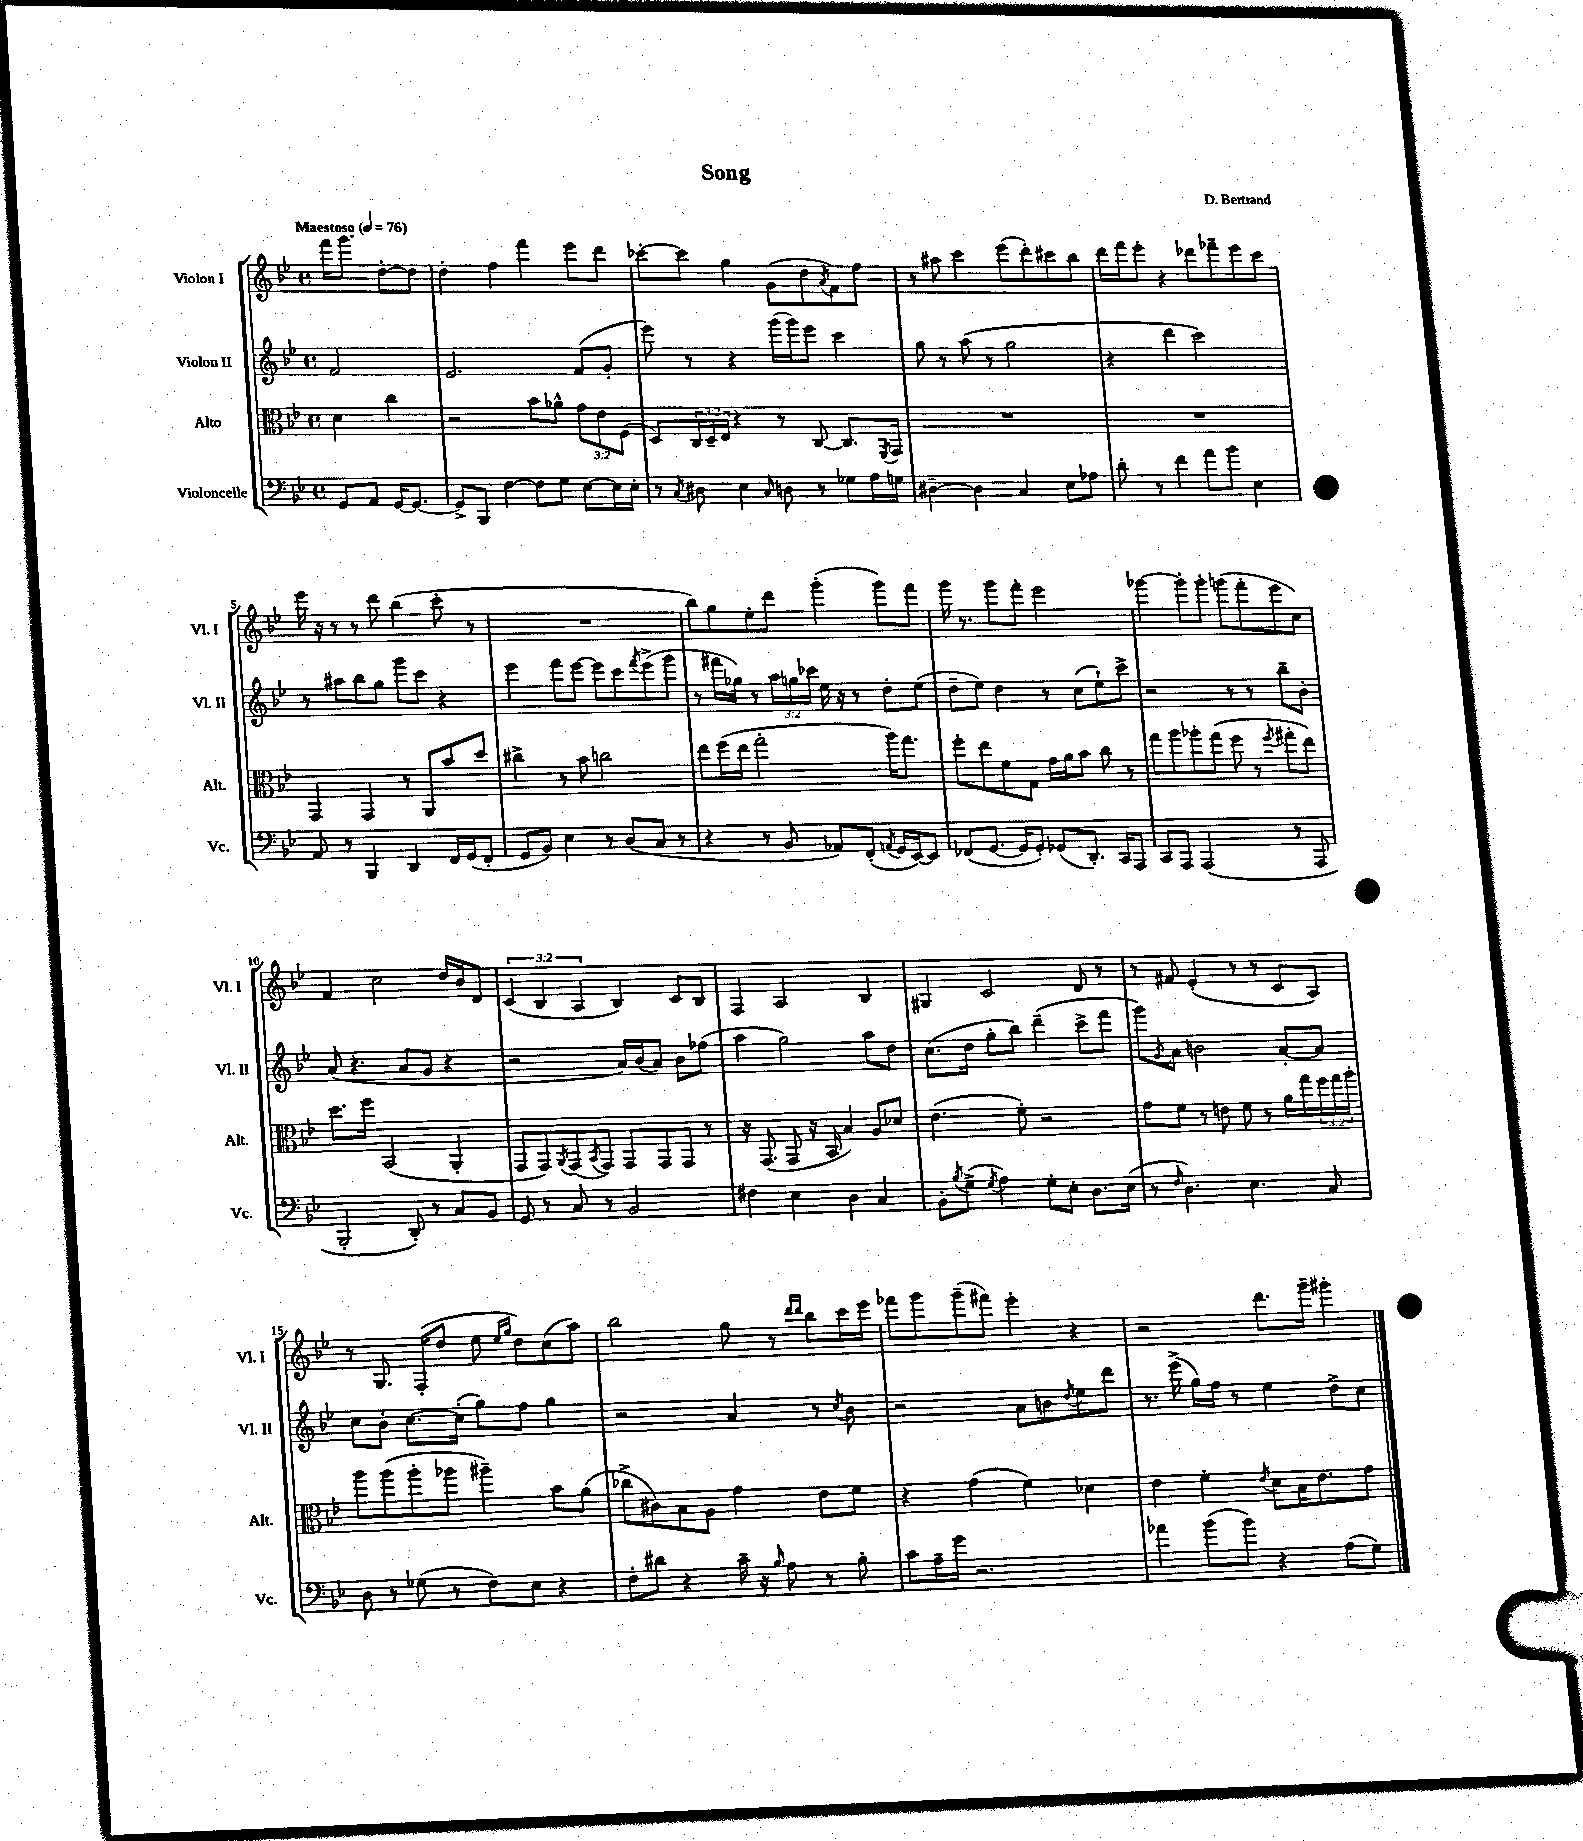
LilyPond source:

\header { title = "Song" composer = "D. Bertrand" }
<<
\new StaffGroup <<
\new Staff = "s0" \with { instrumentName = "Violon I" shortInstrumentName = "Vl. I" } {
    \clef treble \key bes \major \defaultTimeSignature \time 4/4 \override Staff.TupletNumber.text = #tuplet-number::calc-fraction-text \partial 2 \tempo "Maestoso" 4 = 76
    f'''16 g'''8. d''8~-. d''8 |
    d''4-. f''4 f'''4 ees'''8 d'''8 |
    ces'''8~-. ces'''8 g''4 g'8( d''8 \acciaccatura { a'8 } f'8) f''8 |
    r8 ais''8 c'''4 ees'''8( d'''8-.) cis'''8 bes''8 |
    d'''16 f'''16 ees'''8-. r4 des'''8 fes'''8-- ees'''8 c'''8 |
    ees'''16 r16 r8 r8 d'''8 bes''4( c'''8-. r8 |
    R1 |
    bes''8) g''8 ees''8-. d'''8 g'''4-.( g'''8) f'''8 |
    g'''16 r8. g'''8 f'''8-. ees'''2 |
    ges'''4~ ges'''8-. ges'''8-. g'''8( f'''8-. ees'''8 c''8) |
    f'4 c''2 d''16 bes'16 d'8 |
    \tuplet 3/2 { c'4( bes4 a4 } bes4) c'8 bes8 |
    f4 a2 bes4 |
    gis4 c'2 d'8 r8 |
    r8 fis'8 ees'4-.( r8 r8 c'8 a8) |
    r8 g8. f16-.( d''8 ees''8 \grace { ees''16 g''16 } d''8) c''8( a''8) |
    bes''2 g''8 r8 \grace { d'''16 d'''16 } bes''8 c'''16 ees'''16 |
    fes'''8 g'''8 g'''8--( fis'''8) ees'''4-. r4 |
    r2 d'''8. g'''16-- gis'''4-. \bar "|." |
}
\new Staff = "s1" \with { instrumentName = "Violon II" shortInstrumentName = "Vl. II" } {
    \clef treble \key bes \major \defaultTimeSignature \time 4/4 \override Staff.TupletNumber.text = #tuplet-number::calc-fraction-text \partial 2
    f'2 |
    ees'2. f'8( g'8-. |
    ees'''8) r8 r4 g'''16( g'''16) ees'''8 c'''4 |
    g''8 r8 a''8( r8 g''2 |
    r4 d'''4 c'''2) |
    r8 ais''8 bes''8 g''8 g'''8 c'''8 r4 |
    ees'''4 f'''8 ees'''8~ ees'''8 c'''8 \acciaccatura { f'''8 } ees'''8->( g'''8 |
    r8 fis'''16 ges''16) r8 \tuplet 3/2 { a''16 g''16 ces'''16 } ees''16 r16 r8 d''8-. ees''8( |
    d''8-- ees''8) d''4 r8 c''8( ees''8-!) c'''8-> |
    r2 r8 r8 bes''8-- bes'8-. |
    a'8( r4. a'8 g'8 r4 |
    r2 a'16) bes'16( a'8) bes'8 fes''8( |
    a''4 g''2) a''8 d''8 |
    c''8.( d''16 g''8-. bes''8) d'''4--( c'''8-> f'''8 |
    g'''8) \acciaccatura { g'8 } a'8 b'2 a'8~-. a'8 |
    c''8 bes'8-. c''8.~ c''16-.( g''8) f''8 g''4 |
    r2 a'4 r8 \acciaccatura { c''8 } bes'8 |
    r2 a'8 b'8 \acciaccatura { d''8 } ees''8 d'''8 |
    r8. ees'''16->( g''16) f''16 r8 ees''4 d''8-> c''8 \bar "|." |
}
\new Staff = "s2" \with { instrumentName = "Alto" shortInstrumentName = "Alt." } {
    \clef alto \key bes \major \defaultTimeSignature \time 4/4 \override Staff.TupletNumber.text = #tuplet-number::calc-fraction-text \partial 2
    d'4 c''4 |
    r2 bes'8 aes'8-^ \tuplet 3/2 { g'8 ees'8 f8( } |
    d8) \tuplet 3/2 { c16 d16-- ees16 } r4 r8 c8~ c8. \acciaccatura { f,8 } g,16 |
    R1 |
    R1 |
    g,4 g,4 r8 a,8 bes'8 d''8 |
    cis''4-> r8 bes'8 c''2 |
    ees''8 f''16( ees''16 g''2-. a''16) g''8. |
    f''8-. ees''8 f'8 g8 g'16 a'16 bes'8 c''8 r8 |
    g''8 a''8 aes''8-. g''8( f''8 r8 \acciaccatura { f''8 } gis''8-. ees''8) |
    d''8. f''16 bes,2( a,4-. |
    g,8 g,8) \acciaccatura { a,8 } g,8( \acciaccatura { bes,8 } g,8) g,8 g,8 g,8 r8 |
    r16 g,8.( g,8 r16 bes,16 bes4) a8 des'8 |
    ees'4.( f'8-.) r2 |
    g'8 f'8 r8 e'8 f'8 r8 a'16 g''16 \tuplet 3/2 { f''16 g''16 a''16-. } |
    a''8 a''8( a''8-. aes''8 ais''4--) bes'8 a'8( |
    ces''8-> cis'8) bes8 a8 g'4 ees'8 f'8 |
    r4 g'4( f'4) des'4 |
    ees'4 f'4-. \acciaccatura { ees'8 } d'8 bes16 ees'8. g'8 \bar "|." |
}
\new Staff = "s3" \with { instrumentName = "Violoncelle" shortInstrumentName = "Vc." } {
    \clef bass \key bes \major \defaultTimeSignature \time 4/4 \partial 2
    g,8 a,8 g,16~ g,8.~ |
    g,8-> bes,,8 f4~ f8 g8 ees8~ ees16 ees16-. |
    r8 \acciaccatura { c8 } dis8 ees4 \grace { c16 } d8 r8 ges8 a16 g16 |
    dis4~-- dis4 c4 ees8 aes8 |
    d'8-. r8 f'4 a'8 bes'8 ees4 |
    a,8 r8 bes,,4 d,4 f,16 g,16( f,8-. |
    g,8 bes,8) ees4 r8 d8( c8 r8 |
    r4 r8 bes,8 aes,8) f,8-.( \acciaccatura { a,8 } g,16 ees,16~) ees,8 |
    fes,8( g,8.~ g,16 g,8-.) ges,8( d,8.-.) c,16 a,,8 |
    c,8 a,,8 a,,2( r8 a,,8 |
    bes,,2-. d,8-.) r8 c8 bes,8 |
    g,8 r8 c8 r8 bes,2 |
    fis4 ees4 d4 c4 |
    bes,8-. \acciaccatura { bes8 } g8->( \acciaccatura { g8 } a4) g8-. ees8-. d8. ees16( |
    r8 \grace { f16 } d4.) ees4. c8 |
    d8 r8 ges8( r8 f8) ees8 r4 |
    f8-. dis'8 r4 c'16-- r16 \grace { bes16 } a8 r8 bes8-. |
    c'8 a16-- g'16 r2. |
    aes'4 bes'8( bes'8) r4 a8( g8) \bar "|." |
}
>>
>>
